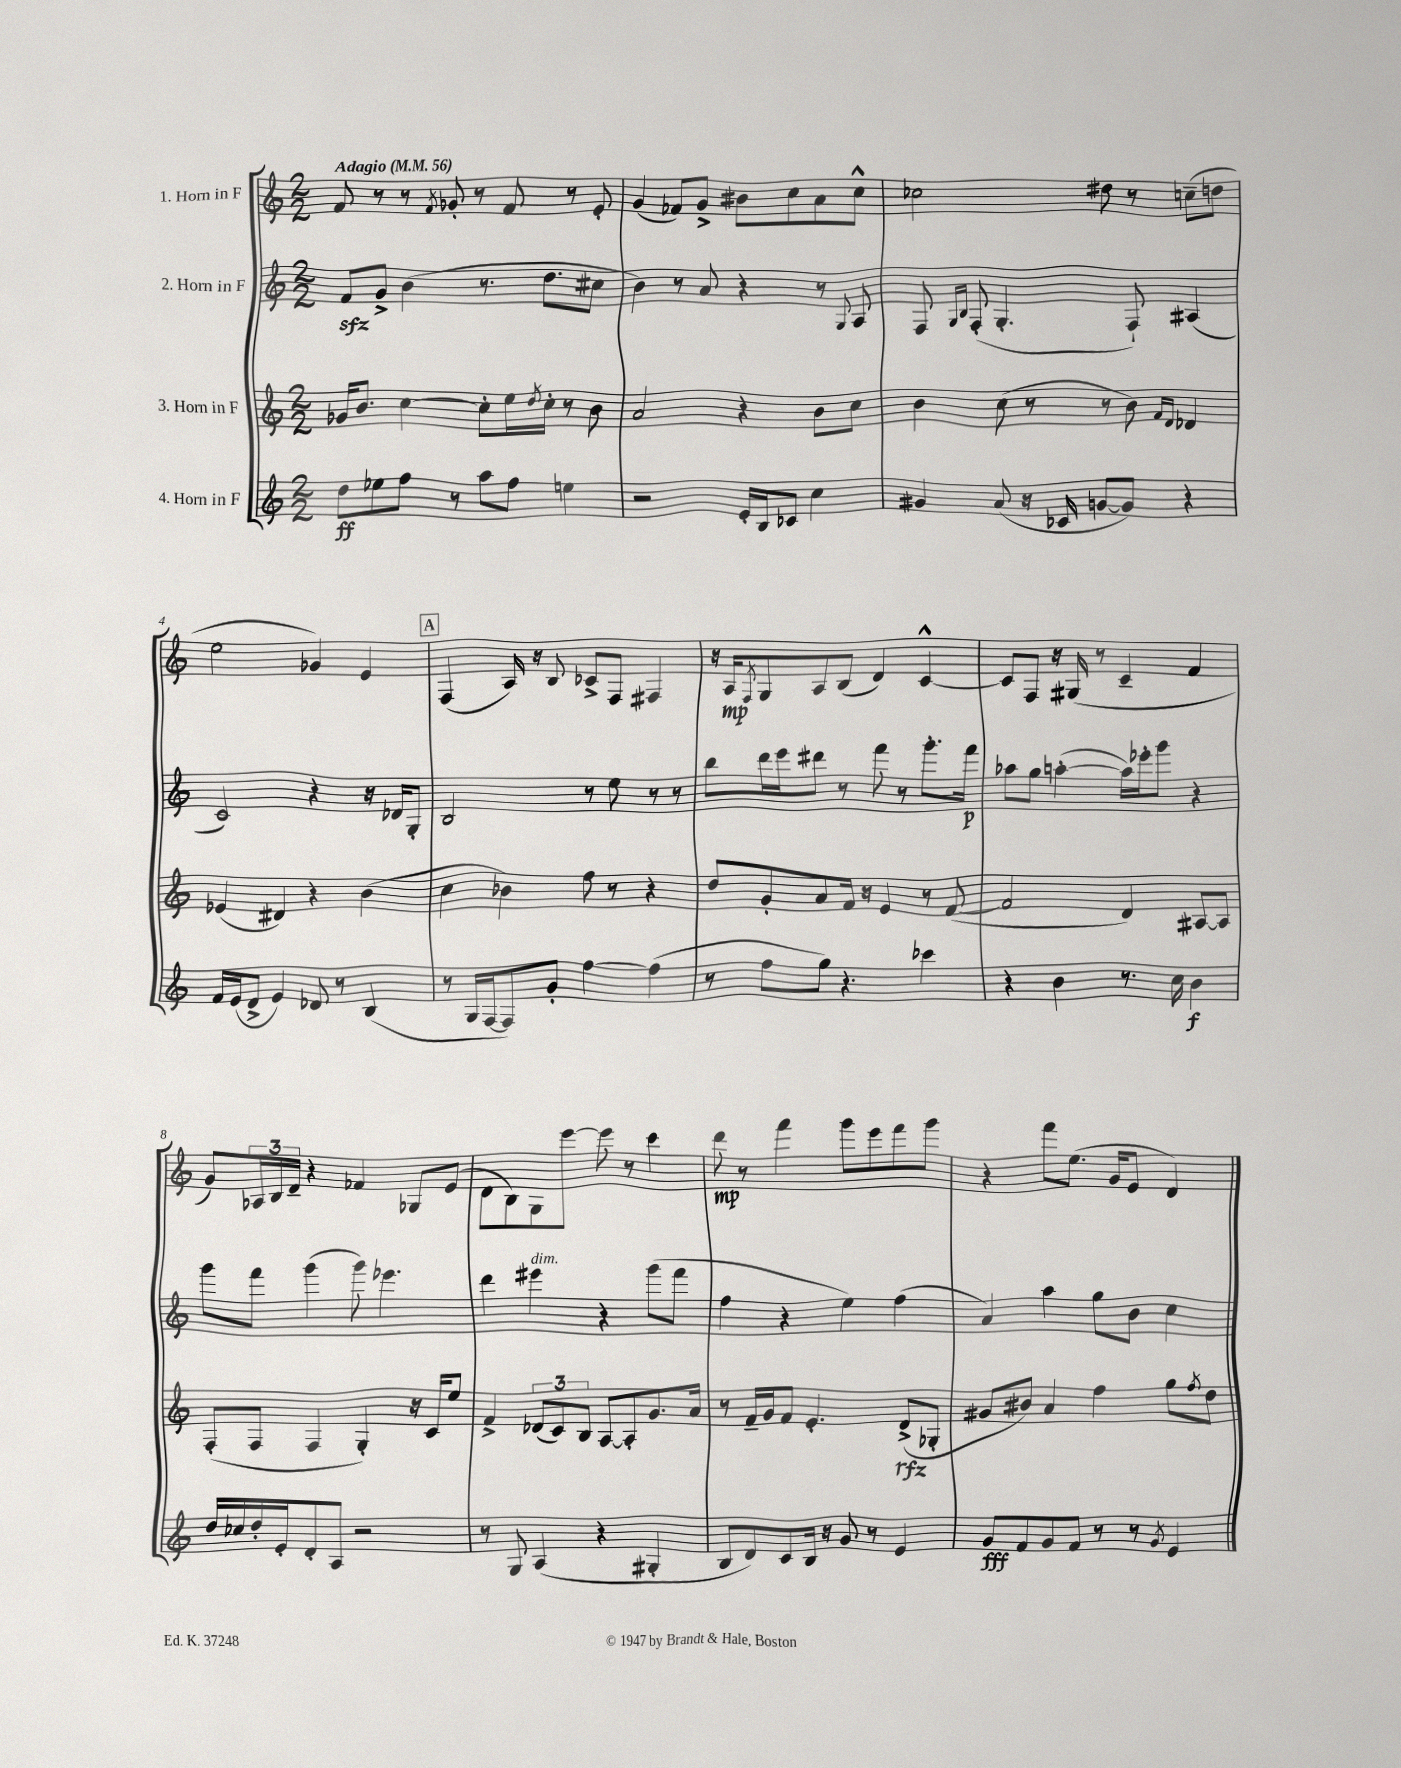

**kern	**kern	**kern	**kern
*staff4	*staff3	*staff2	*staff1
*clefG2	*clefG2	*clefG2	*clefG2
*k[]	*k[]	*k[]	*k[]
*M2/2	*M2/2	*M2/2	*M2/2
*MM56	*MM56	*MM56	*MM56
8dd	16g-	8f	8f
.	8.b	.	.
8ee-	.	8g^	8r
8ff	[4cc	(4b	8r
.	.	.	8qf
8r	.	.	8g-'
8aa	8cc']	8.r	8r
8ff	16ee	.	8f
.	8qdd	.	.
.	16cc'	8.dd	.
4ee	8r	.	8r
.	8b	8cc#	8e'
=	=	=	=
2r	2a	4b)	(4g
.	.	8r	8f-)
.	.	8a	8g^
16e'	4r	4r	8b#
16B	.	.	.
8c-	.	.	8cc
4cc	8b	8r	8a
.	.	8qqG	.
.	8cc	8A	8cc^^
=	=	=	=
4g#	4b	8F	2cc-
.	.	16qqG	.
.	.	16qqB	.
.	.	(8F'	.
(8a	(8cc	4.G'	.
16r	8r	.	.
16c-	.	.	.
[8g	8r	.	8dd#
8g])	8b)	8F`)	8r
.	16qqf	.	.
.	16qqd	.	.
4r	4d-	(4A#	(8cc~
.	.	.	8dd
=	=	=	=
16f	(4e-	2c)	2ee
(16e	.	.	.
8d^	.	.	.
4e)	4d#)	.	.
8d-	4r	4r	4g-)
8r	.	.	.
(4B	(4b	16r	4e
.	.	16d-	.
.	.	8G'	.
=	=	=	=
8r	4cc	2B	(4F
16G	.	.	.
[16F	.	.	.
8F])	4b-)	.	16A)
.	.	.	16r
8g'	.	.	8B
[4ff	8ff	8r	8c-^
.	8r	8ee	8F
(4ff]	4r	8r	4F#
.	.	8r	.
=	=	=	=
8r	8dd	8bb	16r
.	.	.	16A
.	.	.	8qF
8ff	8g'	16ddd	8G
.	.	16eee	.
8gg)	8a	8ddd#	8A
4.r	16f	8r	(8B
.	16r	.	.
.	4e	8fff	4d)
.	.	8r	.
4ccc-	8r	8.ggg'	[4c^^
.	([8f	.	.
.	.	16fff	.
=	=	=	=
4r	2f]	8aa-	8c]
.	.	8gg	8F
4b	.	([4aa'	16r
.	.	.	(16G#
.	.	.	8r
8.r	4d)	16aa])	4c~
.	.	16eee-'	.
.	.	8ggg	.
16cc	.	.	.
4b	[8A#	4r	4f
.	8A#]	.	.
=	=	=	=
16dd	(8F'	8ggg	8g)
16cc-	.	.	.
16dd'	8F	8fff	24A-
.	.	.	24B
16e'	.	.	.
.	.	.	24d~
8d'	4F	(4ggg	4r
8A	.	.	.
2r	4G')	8ggg)	4f-
.	.	4.eee-	.
.	16r	.	8G-
.	16c	.	.
.	8ee	.	(8e
=	=	=	=
8r	4f^	4ddd	8d
8G	.	.	8B)
(4A	(12d-	4eee#	8G
.	12c)	.	.
.	.	.	[8eee
.	12B	.	.
4r	[8A	4r	8eee]
.	8A']	.	8r
4G#'	8.g	(8ggg	4ccc
.	.	8fff	.
.	16a	.	.
=	=	=	=
8B	8r	4ff	8ddd
8d)	16f~	.	8r
.	16g	.	.
8c	8f	4r	4fff
16B	4.e'	.	.
16r	.	.	.
8g	.	4ee)	8ggg
8r	.	.	8eee
4e	(8d^	(4ff	8fff
.	8G-'	.	8ggg
=	=	=	=
8g	8g#	4a)	4r
8f	8b#)	.	.
8g	4a	4aa	8fff
8f	.	.	(8.ee
8r	4ff	8gg	.
.	.	.	16g
8r	.	8b	8e
8qg	.	.	.
4e	8gg	4cc	4d)
.	8qff	.	.
.	8dd	.	.
==	==	==	==
*-	*-	*-	*-
